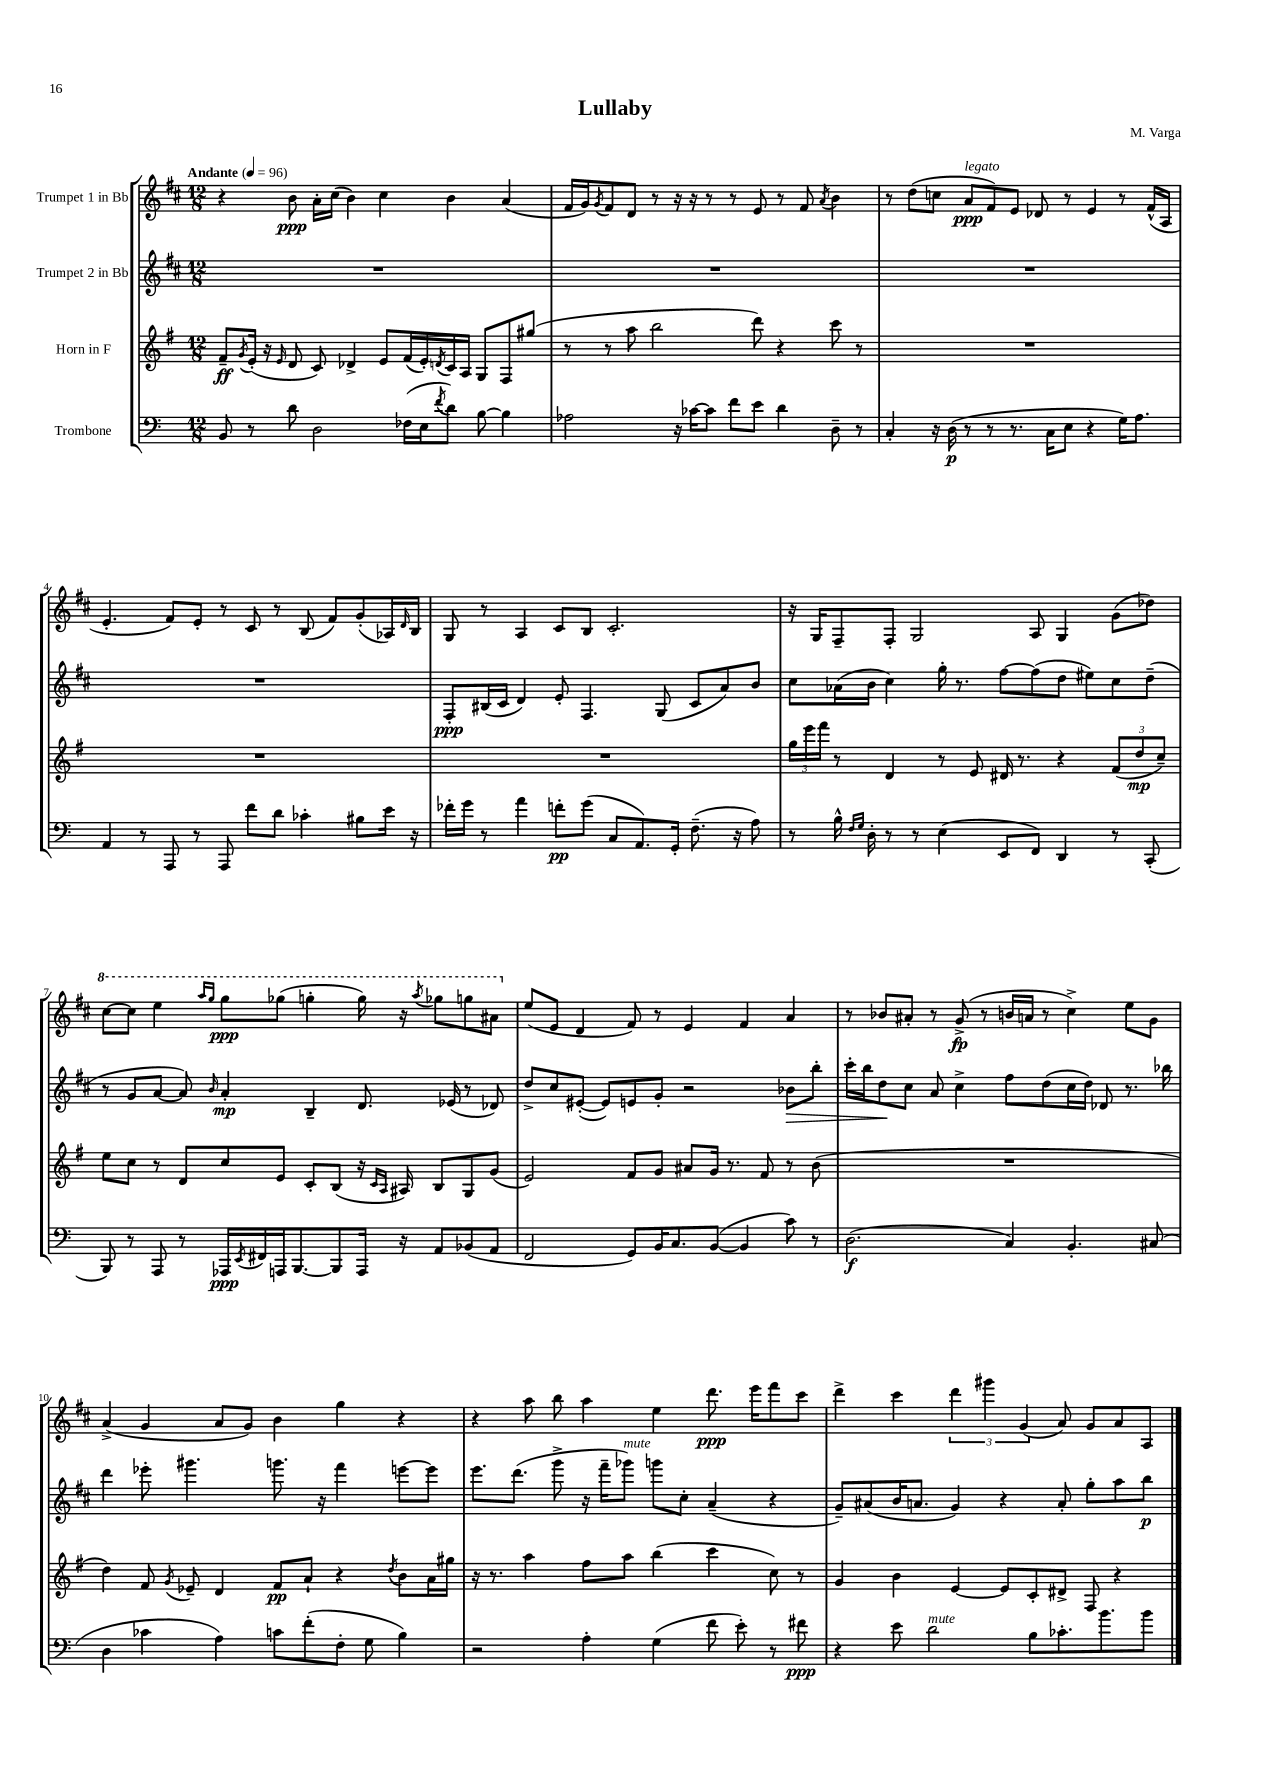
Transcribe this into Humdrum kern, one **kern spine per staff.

**kern	**kern	**kern	**kern
*staff4	*staff3	*staff2	*staff1
*clefF4	*clefG2	*clefG2	*clefG2
*k[]	*k[f#]	*k[f#c#]	*k[f#c#]
*M12/8	*M12/8	*M12/8	*M12/8
*MM96	*MM96	*MM96	*MM96
8BB/	8f#~/L	1.r	4r
.	8qg/	.	.
8r	(16e'/Jk	.	.
.	16r	.	.
.	16qqe/	.	.
8d\	8d/	.	8b\
2D\	8c/)	.	16a'\LL
.	.	.	(16cc#\JJ
.	4d-^/	.	4b\)
.	8e/L	.	4cc#\
(16F-\LL	(16f#/L	.	.
16E\J	16e'/)	.	.
8qf/	8qd/	.	.
8d\J)	16c/	.	4b\
.	16A/JJ	.	.
[8B\	8G/L	.	.
4B\]	8F#/	.	(4a/
.	(8gg#/J	.	.
=	=	=	=
2A-\	8r	1.r	16f#/LL
.	.	.	16g/J)
.	.	.	8qg/
.	8r	.	8f#/
.	8aa\	.	8d/J
.	2bb\	.	8r
16r	.	.	16r
[16c-\LK	.	.	16r
8c-\]J	.	.	8r
8f\L	.	.	8r
8e\J	8ddd\)	.	8e/
4d\	4r	.	8r
.	.	.	8f#/
.	.	.	8qa/
8D~\	8ccc\	.	4b\
8r	8r	.	.
=	=	=	=
4C'/	1.r	1.r	8r
.	.	.	(8dd\L
16r	.	.	8cc\J
(16D\	.	.	.
8r	.	.	8a/L
8r	.	.	8f#/)
8.r	.	.	8e/J
.	.	.	8d-/
16C\LK	.	.	.
8E\J	.	.	8r
4r	.	.	4e/
16G\LK)	.	.	8r
8.A\J	.	.	.
.	.	.	(16f#^^/LL
.	.	.	16A/JJ
=	=	=	=
4AA/	1.r	1.r	4.e'/
8r	.	.	.
8AAA/	.	.	8f#/L)
8r	.	.	8e'/J
8AAA/	.	.	8r
8f\L	.	.	8c#/
8d\J	.	.	8r
4c-'\	.	.	(8B/
.	.	.	8f#/L)
8B#\L	.	.	(8g'/
16e\Jk	.	.	16A-/L)
.	.	.	16qqd/
16r	.	.	16B/JJ
=	=	=	=
16f-'\LL	1.r	8F#'/L	8G/
16g\JJ	.	.	.
8r	.	(16B#/L	8r
.	.	16c#/JJ	.
4a\	.	4d/)	4A/
8f'\L	.	8e'/	8c#/L
(8g\J	.	4.F#/	8B/J
8C/L	.	.	2.c#'/
8.AA/)	.	.	.
.	.	(8G/	.
16GG'/Jk	.	.	.
(8.F~\	.	8c#/L	.
.	.	8a/)	.
16r	.	.	.
8A\)	.	8b/J	.
=	=	=	=
8r	24gg\LL	8cc#\L	16r
.	24eee\	.	.
.	.	.	16G/LK
.	24fff#\JJ	.	.
16B^^\	8r	(16a-\L	8F#~/
16qqF/LL	.	.	.
16qqG/JJ	.	.	.
16D'\	.	16b\JJ	.
8r	4d/	4cc#\)	8F#'/J
8r	.	.	2G/
(4E\	8r	16gg'\	.
.	.	8.r	.
.	8e/	.	.
8EE/L	16d#/	[8ff#\L	.
.	8.r	.	.
8FF/J)	.	(8ff#\]	8A/
4DD/	4r	8dd\J	4G/
.	.	8ee#\L)	.
8r	(12f#/L	8cc#\	(8g\L
.	12dd/	.	.
(8CC'/	.	(8dd~\J	8dd-\J)
.	12cc~/J)	.	.
=	=	=	=
8BBB/)	8ee\L	8r	[8ccc#\L
8r	8cc\J	8g/L	8ccc#\]J
8AAA/	8r	[8a/J	4eee\
8r	8d/L	8a/])	.
.	.	.	16qqaaa/LL
.	.	16qqb/	16qqggg/JJ
16AAA-/LL	8cc/	4a'/	8ggg\L
8qEE/	.	.	.
16FF#/	.	.	.
16AAA/J	8e/J	.	(8ggg-\J
[8.BBB/	.	.	.
.	8c'/L	4B~/	4ggg'\
8BBB/]	(8B/J	.	.
16AAA/Jk	16r	8.d/	16ggg\)
.	16qqc/LL	.	.
.	16qqA/JJ	.	.
16r	16A#/)	.	16r
.	.	.	8qaaa/
8AA/L	8B/L	.	8ggg-\L
.	.	(16e-/	.
(8BB-/	8G/	8r	8ggg\
8AA/J	(8g/J	8d-/)	8aa#\J
=	=	=	=
2FF/	2e/)	8dd^/L	(8ee/L
.	.	8cc#/	8e/J
.	.	([8e#'/J	4d/
.	.	8e#/]L)	.
8GG/L)	8f#/L	8e/	8f#/)
16BB/K	8g/J	8g'/J	8r
8.C/	.	.	.
.	8a#/L	2r	4e/
([8BB/J	16g/Jk	.	.
.	8.r	.	.
4BB/]	.	.	4f#/
.	8f#/	.	.
8c\)	8r	8b-\L	4a/
8r	(8b\	8bb'\J	.
=	=	=	=
(2.D\	1.r	16ccc#'\LL	8r
.	.	16bb\J	.
.	.	8dd\	8b-/L
.	.	8cc#\J	8a#'/J
.	.	8a/	8r
.	.	4cc#^\	(8g^/
.	.	.	8r
4C/)	.	8ff#\L	16b/LL
.	.	.	16a/JJ
.	.	(8dd\	8r
4.BB'/	.	16cc#\L	4cc#^\)
.	.	16dd\JJ)	.
.	.	8d-/	.
.	.	8.r	8ee\L
(8C#/	.	.	8g\J
.	.	16bb-\	.
=	=	=	=
4D\	4dd\)	4ddd\	(4a^/
4c-\	8f#/	8eee-'\	4g/
.	8qg/	.	.
.	8e-~/	4.ggg#\	.
4A\)	4d/	.	8a/L
.	.	.	8g/J)
8c\L	8f#/L	8.ggg\	4b\
(8f'\	8a`/J	.	.
.	.	16r	.
8F'\J	4r	4fff#\	4gg\
8G\	.	.	.
.	8qdd/	.	.
4B\)	8b\L	[8eee\L	4r
.	16a\L	8eee\]J	.
.	16gg#\JJ	.	.
=	=	=	=
2r	16r	8.eee\L	4r
.	8.r	.	.
.	.	(8.ddd\J	.
.	4aa\	.	8aa\
.	.	8ggg^\	8bb\
4A'\	8ff#\L	16r	4aa\
.	.	16fff#~\LK	.
.	8aa\J	8ggg-\J)	.
(4G\	(4bb\	8ggg\L	4ee\
.	.	8cc#'\J	.
8f\	4ccc\	(4a~/	8.ddd\
8e'\)	.	.	.
.	.	.	16eee\LK
8r	8cc\)	4r	8fff#\
8f#\	8r	.	8ccc#\J
=	=	=	=
4r	4g/	8g~/L)	4ddd^\
.	.	(8a#/	.
8e\	4b\	16b/K	4ccc#\
.	.	8.a/J	.
2d\	.	.	.
.	[4e/	4g/)	6ddd\
.	.	.	6ggg#\
.	8e/]L	4r	.
.	.	.	(6g/
8B\L	8c'/	.	.
8.c-'\	8d#^/J	8a'/	8a/)
.	8F#/	8gg'\L	8g/L
8.b\	.	.	.
.	4r	8aa\	8a/
8b\J	.	8bb\J	8A/J
==	==	==	==
*-	*-	*-	*-
